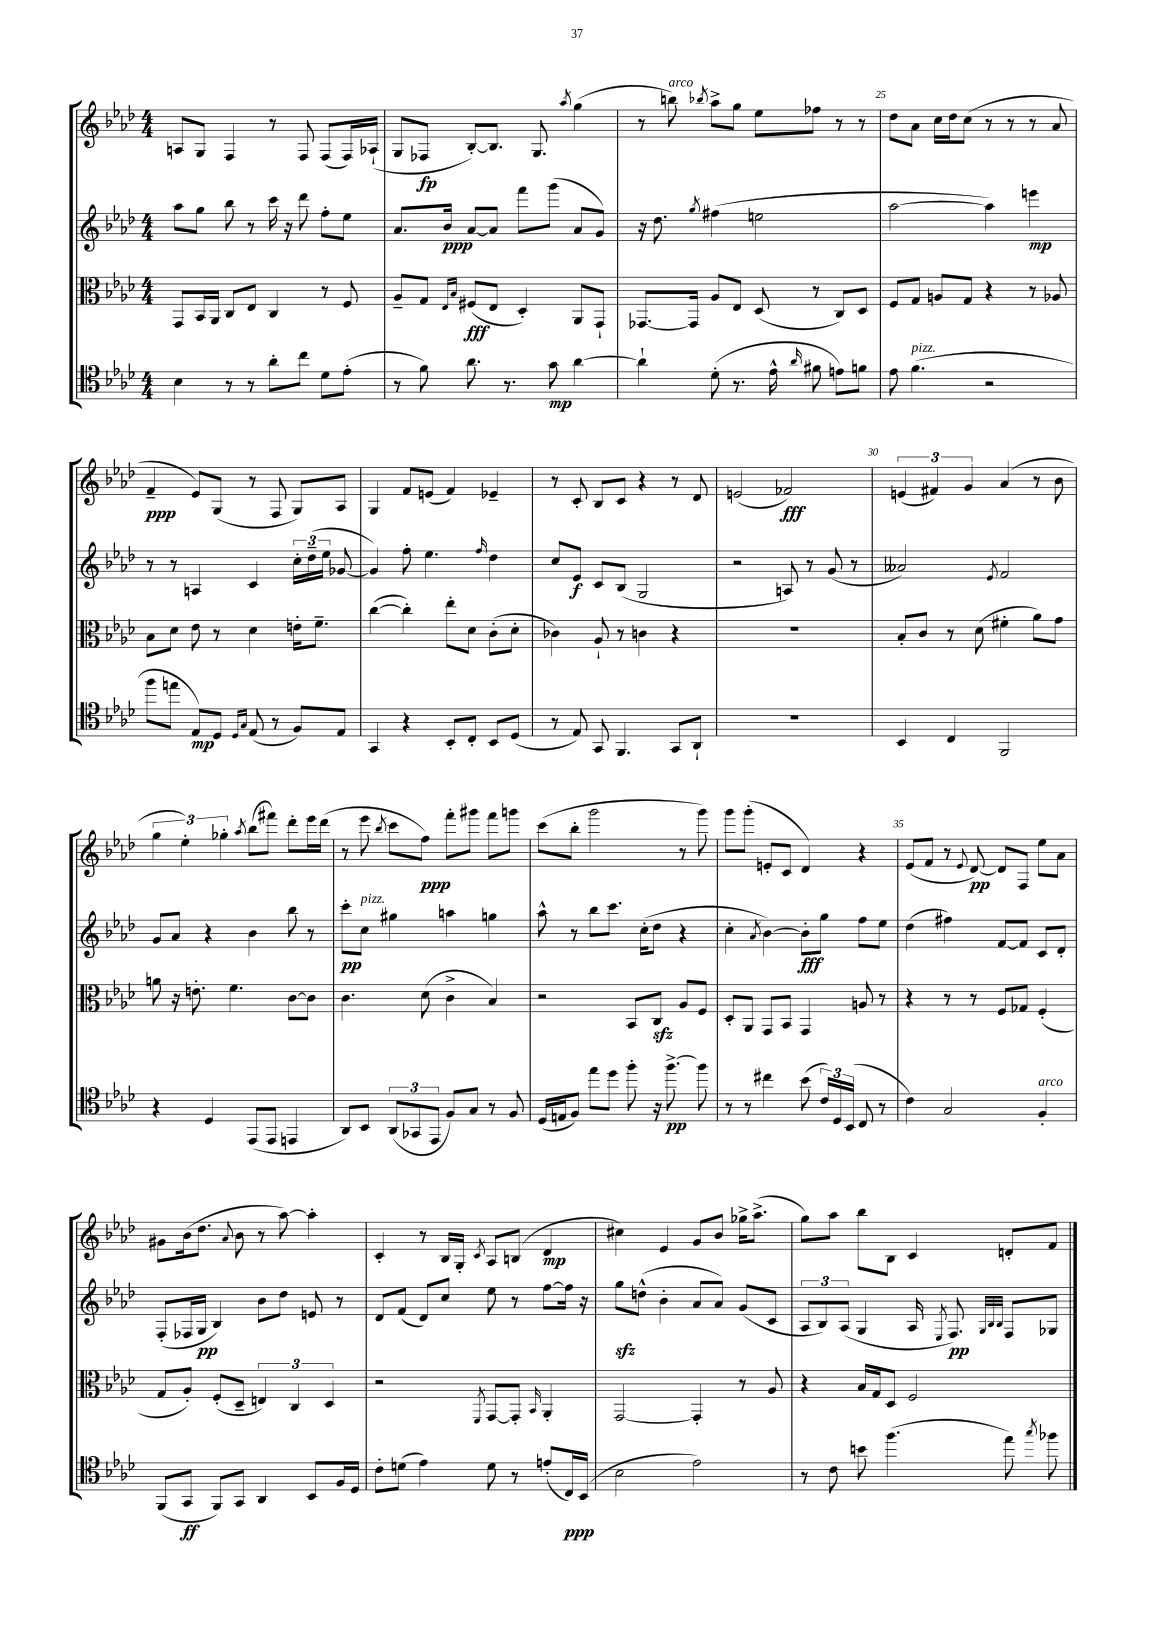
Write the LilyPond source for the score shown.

<<
\new StaffGroup <<
\new Staff = "s0" {
    \clef treble \key aes \major \numericTimeSignature \time 4/4
    \autoBeamOff a8[ g8] f4 r8 f8 f8[( f16) aes16]-!( |
    g8[ fes8]\fp bes8[~-.) bes8.] g8. \acciaccatura { aes''8 } g''4( |
    r8 b''8^\markup { \italic "arco" }) \acciaccatura { bes''8 } aes''8[-> g''8] ees''8[ fes''8] r8 r8 |
    des''8[ aes'8] c''16[ des''16 c''8]( r8 r8 r8 aes'8 |
    f'4--\ppp ees'8[) g8]( r8 f8 g8[) aes8] |
    g4 f'8[ e'8]( f'4) ees'4-- |
    r8 c'8-. bes8[ c'8] r4 r8 des'8 |
    e'2( fes'2\fff) |
    \tuplet 3/2 { e'4( fis'4) g'4 } aes'4( r8 bes'8 |
    \tuplet 3/2 { g''4 ees''4-.) ges''4-. } \acciaccatura { aes''8 } bes''8[( fis'''8]) des'''8[-. ees'''16 des'''16]( |
    r8 ees'''8 \acciaccatura { bes''8 } c'''8[ f''8]\ppp) f'''8[-. gis'''8] f'''8[ g'''8] |
    c'''8[( bes''8]-. g'''2 r8 g'''8) |
    g'''8[ g'''8]-.( e'8[-. c'8] des'4) r4 |
    ees'8[( f'8] r8 \appoggiatura { ees'8 } des'8~\pp) des'8[ f8] ees''8[ aes'8] |
    gis'8[ bes'16( des''8.] \appoggiatura { aes'8 } bes'8 r8 aes''8~) aes''4-. |
    c'4-. r8 bes16[ g16]-. \acciaccatura { c'8 } aes8[ b8]( des'4\mp |
    cis''4) ees'4 g'8[ bes'8] ges''16[-> aes''8.]->( |
    g''8[) aes''8] bes''8[ bes8] c'4 d'8[-. f'8] \bar "|." |
}
\new Staff = "s1" {
    \clef treble \key aes \major \numericTimeSignature \time 4/4
    \autoBeamOff aes''8[ g''8] bes''8 r8 c'''16 r16 des'''8 f''8[-. ees''8] |
    aes'8.[ bes'16]\ppp aes'8[~ aes'8] f'''8[ g'''8]( aes'8[ g'8]) |
    r16 des''8. \acciaccatura { g''8 } fis''4( e''2 |
    aes''2~ aes''4) e'''4\mp |
    r8 r8 a4 c'4 \tuplet 3/2 { c''16[-. des''16--( ees''16] } ges'8~ |
    ges'4) f''8-. ees''4. \grace { f''16 } des''4 |
    c''8[ ees'8]\f c'8[ bes8]( g2 |
    r2 a8) r8 g'8( r8 |
    aeses'2) \acciaccatura { ees'8 } f'2 |
    g'8[ aes'8] r4 bes'4 bes''8 r8 |
    c'''8[-.\pp c''8]^\markup { \italic "pizz." } gis''4 a''4 g''4 |
    aes''8-^ r8 bes''8[ c'''8.] c''16[-.( des''8] r4 |
    c''4-. \acciaccatura { aes'8 } bes'4~) bes'8[-.\fff g''8] f''8[ ees''8] |
    des''4( fis''4) f'8[~ f'8] c'8[ des'8]-. |
    f8[-.( fes16 g16]\pp bes4) bes'8[ des''8] e'8 r8 |
    des'8[ f'8]( des'8[) c''8] ees''8 r8 f''8[~ f''16] r16 |
    g''8[\sfz d''8]-^( bes'4-. aes'8[ aes'8]) g'8[( c'8] |
    \tuplet 3/2 { aes8[ bes8) aes8]( } g4 aes16 \acciaccatura { ees8 } f8.\pp) \grace { g32[ bes32 bes32] } f8[ ges8] \bar "|." |
}
\new Staff = "s2" {
    \clef alto \key aes \major \numericTimeSignature \time 4/4
    \autoBeamOff g,8[ bes,16 aes,16] c8[ ees8] c4 r8 f8 |
    aes8[-- g8] \grace { ees16[ bes16] } fis8[\fff( ees8] des4-.) aes,8[ g,8]-! |
    ges,8.[~ ges,16] aes8[ ees8] des8( r8 c8[) des8] |
    f8[ g8] a8[ g8] r4 r8 aes8 |
    bes8[ des'8] ees'8 r8 des'4 e'16[-. f'8.]-- |
    c''4~( c''4-.) ees''8[-. des'8] c'8[-.( des'8]-. |
    ces'4) aes8-! r8 c'4 r4 |
    R1 |
    bes8[-. c'8] r8 des'8( fis'4-. aes'8[) g'8] |
    a'8 r16 e'8.-. f'4. c'8[~ c'8] |
    c'4. des'8( c'4-> bes4) |
    r2 bes,8[ c8]\sfz aes8[ f8] |
    des8[-. aes,8] g,8[ bes,8] g,4 a8 r8 |
    r4 r8 r8 f8[ ges8] f4-.( |
    g8[ aes8]-.) f8[-.( des8]-- \tuplet 3/2 { e4) c4 des4 } |
    r2 \acciaccatura { f,8 } g,8[~ g,8]-. \grace { bes,16 } aes,4-. |
    g,2~ g,4-. r8 aes8 |
    r4 bes16[ g16 des8] f2 \bar "|." |
}
\new Staff = "s3" {
    \clef tenor \key aes \major \numericTimeSignature \time 4/4
    \autoBeamOff bes4 r8 r8 aes'8[-. c''8] des'8[ ees'8]-.( |
    r8 f'8) aes'8. r8. g'8\mp aes'4~ |
    aes'4-! des'8-.( r8. ees'16-^ \grace { aes'16 } fis'8 e'8[) f'8] |
    ees'8 f'4.^\markup { \italic "pizz." }( r2 |
    f''8[ e''8] ees8[\mp) des8] \grace { des16[ g16] } ees8( r8 f8[) ees8] |
    g,4 r4 bes,8[-. c8]-. bes,8[ des8]( |
    r8 ees8) g,8 f,4. g,8[ aes,8]-! |
    R1 |
    bes,4 c4 f,2 |
    r4 des4 ees,8[( ees,8] e,4 |
    aes,8[) bes,8] \tuplet 3/2 { aes,8[( ges,8 ees,8] } f8[) g8] r8 f8 |
    des16[( e16 f8]) ees''8[ des''8] f''8-. r16 f''8.~->\pp f''8 |
    r8 r8 cis''4 bes'8( \tuplet 3/2 { c'16[) des16 bes,16]( } c8 r8 |
    c'4) g2 f4-.^\markup { \italic "arco" } |
    f,8[( g,8]\ff f,8[) g,8] aes,4 bes,8[ f16 des16] |
    c'8[-. d'8]( ees'4) d'8 r8 e'8[-.( c16\ppp) bes,16]( |
    bes2 ees'2) |
    r8 c'8 b'8 f''4.( ees''8) \acciaccatura { g''8 } fes''8 \bar "|." |
}
>>
>>
\layout { \context { \Score currentBarNumber = #22 \override BarNumber.break-visibility = ##(#f #t #t) barNumberVisibility = #(every-nth-bar-number-visible 5) } }
